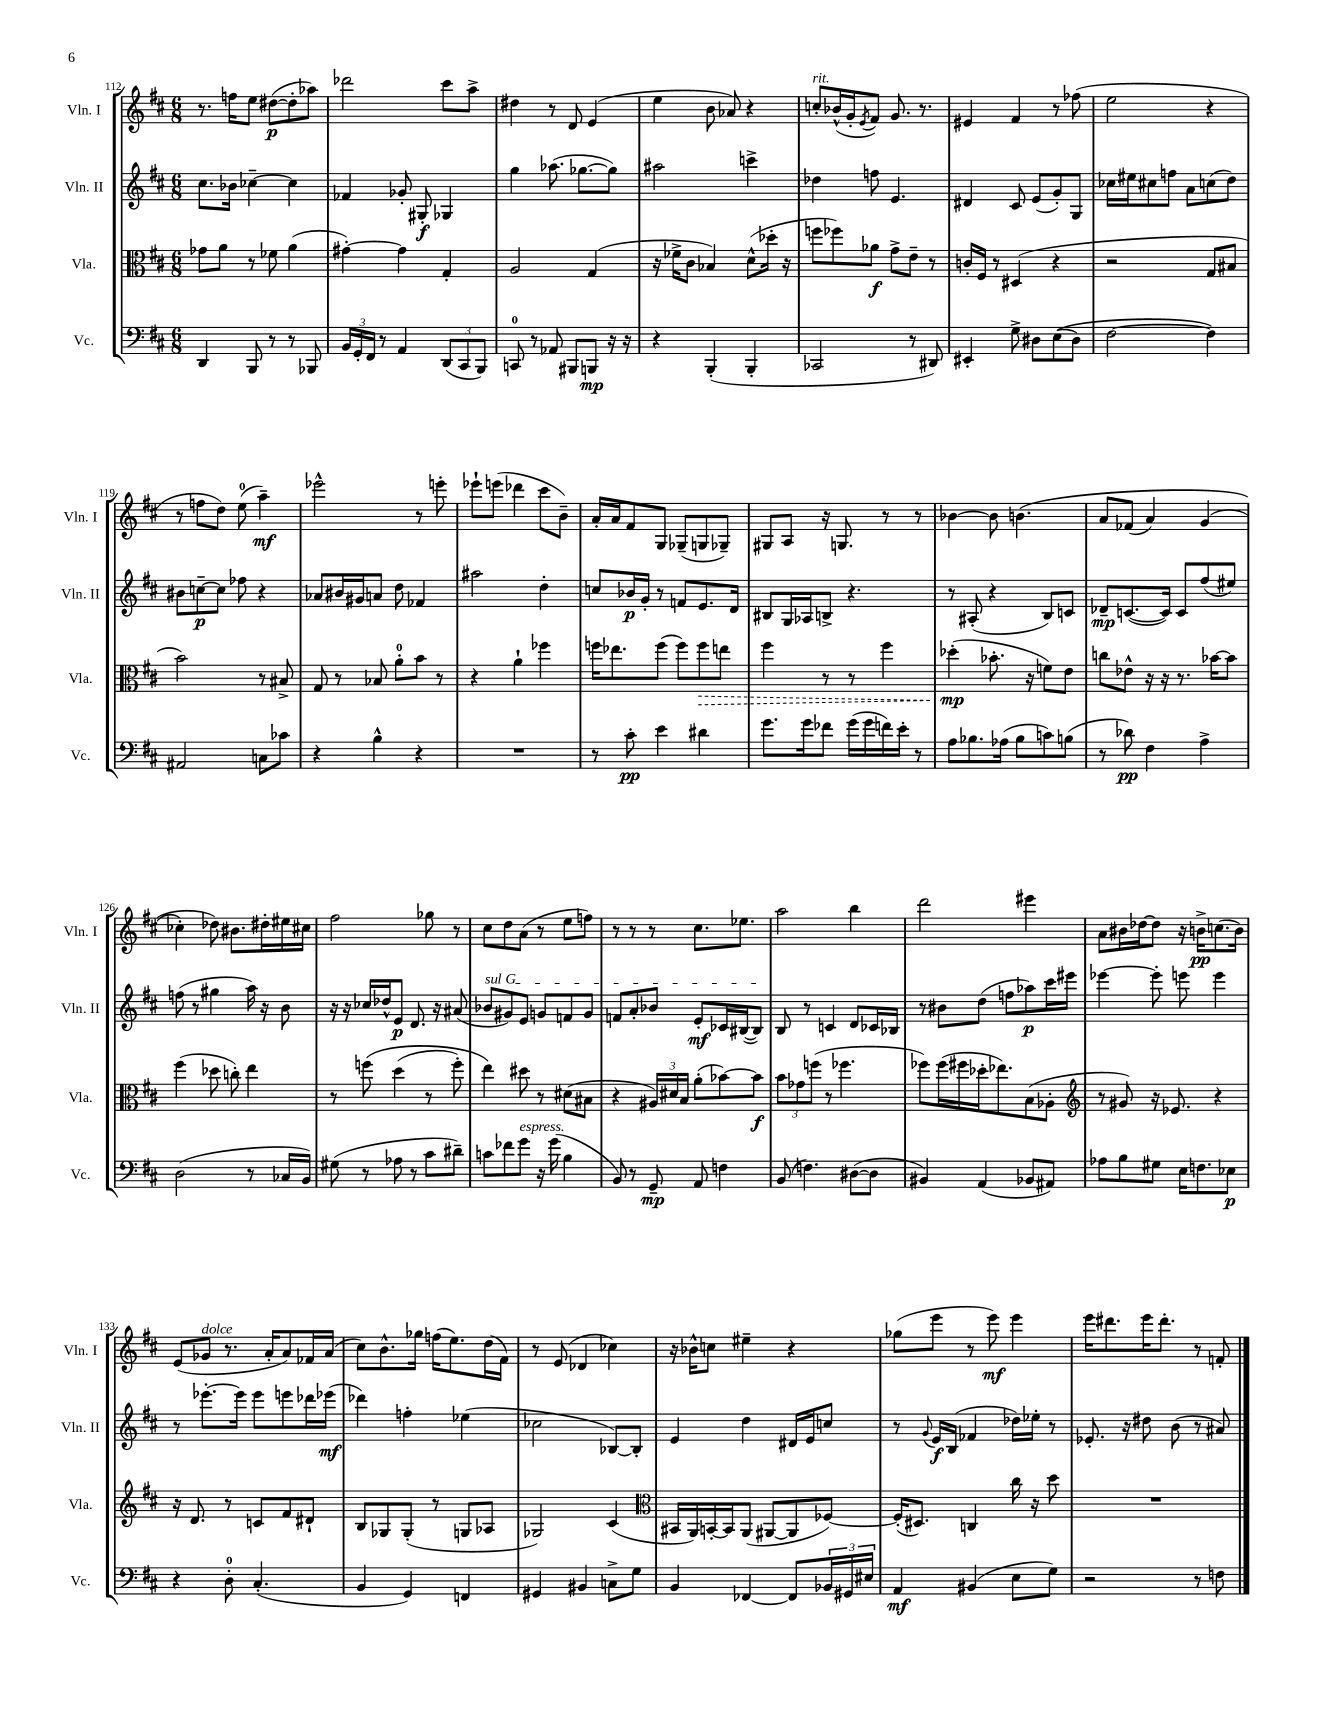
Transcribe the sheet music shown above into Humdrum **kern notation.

**kern	**dynam	**kern	**dynam	**kern	**dynam	**kern	**dynam
*part4	*part4	*part3	*part3	*part2	*part2	*part1	*part1
*staff4	*staff4	*staff3	*staff3	*staff2	*staff2	*staff1	*staff1
*I"Vc.	*	*I"Vla.	*	*I"Vln. II	*	*I"Vln. I	*
*I'Vc.	*	*I'Vla.	*	*I'Vln. II	*	*I'Vln. I	*
*clefF4	*	*clefC3	*	*clefG2	*	*clefG2	*
*k[f#c#]	*	*k[f#c#]	*	*k[f#c#]	*	*k[f#c#]	*
*M6/8	*	*M6/8	*	*M6/8	*	*M6/8	*
=112	=112	=112	=112	=112	=112	=112	=112
4DD/	.	8g-X\L	.	8.cc#\L	.	8.r	.
.	.	8a\J	.	.	.	.	.
.	.	.	.	16b-X\Jk	.	16ffn\KL	.
8BBB/	.	8r	.	[4cc-X~\	.	8ee\J	.
8r	.	8f-X\	.	.	.	([8dd#X\L	p
8r	.	(4a\	.	4cc-\]	.	8dd#'\]	.
8BBB-X/	.	.	.	.	.	8aa-X\J)	.
=113	=113	=113	=113	=113	=113	=113	=113
24BB/LL	.	[4g#X'\)	.	4f-X/	.	2ddd-X\	.
24GG'/	.	.	.	.	.	.	.
24FF#/JJ	.	.	.	.	.	.	.
8r	.	.	.	.	.	.	.
4AA/	.	4g#\]	.	8g-X'/	.	.	.
.	.	.	.	8G#X'/	f	.	.
(12DD/L	.	4G'/	.	4G-X/	.	8ccc#\L	.
12CC#/	.	.	.	.	.	.	.
.	.	.	.	.	.	8aa^\J	.
12BBB/J)	.	.	.	.	.	.	.
=114	=114	=114	=114	=114	=114	=114	=114
8CCn/	.	2A/	.	4gg\	.	4dd#X\	.
8r	.	.	.	.	.	.	.
8AA-X/	.	.	.	(8.aa-X\	.	8r	.
8BBB#X/L	.	.	.	.	.	8d/	.
.	.	.	.	[8.gg-X\L	.	.	.
8BBBn/J	mp	(4G/	.	.	.	(4e/	.
16r	.	.	.	8gg-\J])	.	.	.
16r	.	.	.	.	.	.	.
=115	=115	=115	=115	=115	=115	=115	=115
4r	.	16r	.	2aa#X\	.	4ee\	.
.	.	16f-X^\KL	.	.	.	.	.
.	.	8c#\J	.	.	.	.	.
(4BBB'/	.	4B-X/)	.	.	.	8b\	.
.	.	.	.	.	.	8a-X/)	.
4BBB'/	.	(8d^^\L	.	4cccn^\	.	4r	.
.	.	16dd-X'\Jk	.	.	.	.	.
.	.	16r	.	.	.	.	.
=116	=116	=116	=116	=116	=116	=116	=116
!	!	!	!	!	!	!LO:TX:a:i:t=rit.	!
2CC-X/	.	8ffn\L	.	4dd-X\	.	8ccn'/L	.
.	.	8ff-X\)	.	.	.	(16b-X^^/L	.
.	.	.	.	.	.	16g'/J	.
.	.	.	.	.	.	8qe/	.
.	.	8a-X\J	f	8ffn\	.	8f#/J)	.
.	.	8g^\L	.	4.e/	.	8.g/	.
8r	.	8e~\J	.	.	.	.	.
.	.	.	.	.	.	8.r	.
8DD#X/)	.	8r	.	.	.	.	.
=117	=117	=117	=117	=117	=117	=117	=117
4EE#X'/	.	16cn'/LL	.	4d#X/	.	4e#X/	.
.	.	16F#/JJ	.	.	.	.	.
.	.	8r	.	.	.	.	.
8G^\	.	(4D#X/	.	8c#/	.	4f#/	.
8D#X\L	.	.	.	(8e/L	.	.	.
((8E\	.	4r	.	8g'/)	.	8r	.
8D#\J)	.	.	.	8G/J	.	(8ff-X\	.
=118	=118	=118	=118	=118	=118	=118	=118
[2F#\	.	2r	.	16cc-X\LL	.	2ee\	.
.	.	.	.	16ee#X\J	.	.	.
.	.	.	.	8cc#X\	.	.	.
.	.	.	.	8ffn\J	.	.	.
.	.	.	.	8a\L	.	.	.
4F#\])	.	8G/L	.	(8ccn\	.	4r	.
.	.	8B#X/J	.	8dd\J)	.	.	.
!!LO:LB:g=z
=119	=119	=119	=119	=119	=119	=119	=119
2AA#X/	.	2b\)	.	8b#X\L	.	8r	.
.	.	.	.	[8ccn~\	p	8ffn\L	.
.	.	.	.	8cc\J]	.	8dd\J)	.
.	.	.	.	8ff-X\	.	(8ee\	.
8Cn\L	.	8r	.	4r	.	4aa~\)	mf
8c-X\J	.	8B#X^/	.	.	.	.	.
=120	=120	=120	=120	=120	=120	=120	=120
4r	.	8G/	.	8a-X/L	.	2eee-X^^\	.
.	.	8r	.	16b#X/L	.	.	.
.	.	.	.	16g#X/J	.	.	.
4B^^\	.	8B-X/	.	8an/J	.	.	.
.	.	8a'\L	.	8dd\	.	.	.
4r	.	8b\J	.	4f-X/	.	8r	.
.	.	8r	.	.	.	8eeen'\	.
=121	=121	=121	=121	=121	=121	=121	=121
2.r	.	4r	.	2aa#X\	.	8eee-X`\L	.
.	.	.	.	.	.	(8eeen\J	.
.	.	4a`\	.	.	.	4ddd-X\	.
.	.	4ff-X\	.	4dd'\	.	8ccc#\L	.
.	.	.	.	.	.	8b~\J)	.
=122	=122	=122	=122	=122	=122	=122	=122
8r	.	16ffn\KL	.	8ccn/L	.	16a'/LL	.
.	.	8.ee-X\	.	.	.	16a/J	.
8c#'\	pp	.	.	16b-X/L	p	8f#/	.
.	.	.	.	16g'/JJ	.	.	.
4e\	.	(8ff\J	.	8r	.	8G/J	.
.	.	8ff\L)	.	8fn/L	.	(8G-X~/L	.
!	!	!	!LO:HP:b	!	!	!	!
4d#X\	.	8ff\	>	8.e/	.	8Gn/	.
.	.	8een\J	.	.	.	8G-X~/J)	.
.	.	.	.	16d/Jk	.	.	.
=123	=123	=123	=123	=123	=123	=123	=123
8.g\L	.	4ff#\	.	8B#X/L	.	8G#X/L	.
.	.	.	.	16G/L	.	8A/J	.
16g\k	.	.	.	16A-X/J	.	.	.
8f-X\J	.	8r	.	8Bn^/J	.	16r	.
.	.	.	.	.	.	8.Gn/	.
(16g\LL	.	8r	.	4.r	.	.	.
16g\	.	.	.	.	.	.	.
16fn\)	.	4ff#\	.	.	.	8r	.
16e'\JJ	.	.	.	.	.	.	.
8r	.	.	.	.	.	8r	.
=124	=124	=124	=124	=124	=124	=124	=124
8A\L	.	(4dd-X'\	mp	8r	.	[4b-X\	.
8.B-X\	.	.	.	(8A#X'/	.	.	.
.	.	8.b-X'\	]	4r	.	8b-\]	.
(16A-X\Jk	.	.	.	.	.	.	.
8B-\L	.	.	.	.	.	(4.bn\	.
.	.	16r	.	.	.	.	.
8cn\)	.	8fn\L)	.	8B/L)	.	.	.
(8Bn\J	.	8e\J	.	8cn/J	.	.	.
=125	=125	=125	=125	=125	=125	=125	=125
8r	.	8ccn\L	.	8d-X~/L	mp	8a/L	.
8d-X\)	pp	8e-X^^\J	.	([8.cn/	.	(8f-X/J	.
4F#\	.	16r	.	.	.	4a/)	.
.	.	16r	.	16c/Jk])	.	.	.
.	.	8.r	.	8c/L	.	.	.
4A^\	.	.	.	(8ff#/	.	(4g/	.
.	.	[16b-X\KL	.	.	.	.	.
.	.	8b-\J]	.	8ee#X/J)	.	.	.
!!LO:LB:g=z
=126	=126	=126	=126	=126	=126	=126	=126
(2D\	.	(4ff#\	.	(8ffn\	.	4cc-X'\)	.
.	.	.	.	8r	.	.	.
.	.	8dd-X\	.	4gg#X\	.	8dd-X\)	.
.	.	8ccn'\)	.	.	.	8.b#X\L	.
8r	.	4ee\	.	16aa\)	.	.	.
.	.	.	.	16r	.	16dd#X'\L	.
16C-X/LL	.	.	.	8b\	.	16ee#X\	.
16BB/JJ)	.	.	.	.	.	16cc#X\JJ	.
=127	=127	=127	=127	=127	=127	=127	=127
(8G#X\	.	8r	.	16r	.	2ff#\	.
.	.	.	.	16r	.	.	.
8r	.	(8ffn\	.	16cc-X/LL	.	.	.
.	.	.	.	16dd-X^^/J	.	.	.
8A-X\	.	(4dd\	.	8e/J	p	.	.
8r	.	.	.	8.d/	.	.	.
8c#\L	.	8r	.	.	.	8gg-X\	.
.	.	.	.	16r	.	.	.
8d#X~\J)	.	8ff'\)	.	(8a#X/	.	8r	.
=128	=128	=128	=128	=128	=128	=128	=128
!	!	!	!	!LO:TX:a:i:t=sul G	!	!	!
8cn\L	.	4ee\)	.	8b-X/L	.	8cc#\L	.
8f-X\	.	.	.	8g#X/)	.	8dd\	.
!LO:TX:a:i:t=espress.	!	!	!	!	!	!	!
8g\J	.	8dd#X\	.	8e/J	.	(8a\J	.
16r	.	8r	.	8gn/L	.	8r	.
(16g\	.	.	.	.	.	.	.
4B\	.	(8d#X\L	.	8fn/	.	8ee\L	.
.	.	8B#X\J	.	8g/J	.	8ffn\J)	.
=129	=129	=129	=129	=129	=129	=129	=129
8BB/)	.	4r	.	8fn/L	.	8r	.
8r	.	.	.	8a'/	.	8r	.
8GG~/	mp	24A#X/LL)	.	8b-X/J	.	8r	.
.	.	24d#X/	.	.	.	.	.
.	.	24B/JJ	.	.	.	.	.
8AA/	.	(8a'\L	.	8e'/L	mf	8.cc#\L	.
4Fn\	.	[8b-X\)	.	16c-X/L	.	.	.
.	.	.	.	([16B#X/J	.	8.ee-X\J	.
.	.	8b-\J]	f	8B#/J])	.	.	.
=130	=130	=130	=130	=130	=130	=130	=130
(8BB/	.	12b\L	.	8B/	.	2aa\	.
.	.	12g-X\	.	.	.	.	.
4.Fn\)	.	.	.	8r	.	.	.
.	.	(12ffn\J	.	.	.	.	.
.	.	8r	.	4cn/	.	.	.
.	.	4.ff-X\	.	.	.	.	.
([8D#X\L	.	.	.	8d/L	.	4bb\	.
8D#\J]	.	.	.	16c-X/L	.	.	.
.	.	.	.	16B-X/JJ	.	.	.
=131	=131	=131	=131	=131	=131	=131	=131
4BB#X/)	.	8ff-X\L)	.	8r	.	2ddd\	.
.	.	(16ff-\L	.	8b#X\L	.	.	.
.	.	16ff#X\	.	.	.	.	.
(4AA/	.	16dd-X'\J	.	(8dd\J	.	.	.
.	.	8.ee-X\)	.	.	.	.	.
.	.	.	.	8ffn\L	.	.	.
8BB-X/L	.	(8B\	.	8aa-X\)	p	4eee#X\	.
8AA#X/J)	.	8A-X'\J	.	16ccc#\L	.	.	.
.	.	.	.	16eee#X\JJ	.	.	.
=132	=132	=132	=132	=132	=132	=132	=132
*	*	*clefG2	*	*	*	*	*
8A-X\L	.	8r	.	[4eee-X\	.	8a\L	.
8B\	.	8g#X/)	.	.	.	16b#X\L	.
.	.	.	.	.	.	[16dd-X\J	.
8G#X\J	.	16r	.	8eee-'\]	.	8dd-\J]	.
.	.	8.e-X/	.	.	.	.	.
16E\KL	.	.	.	8eeen\	.	16r	.
8.Fn\	.	.	.	.	.	16bn^\KL	pp
.	.	4r	.	4eee\	.	(8.ccn\	.
8E-X\J	p	.	.	.	.	.	.
.	.	.	.	.	.	16b\Jk)	.
!!LO:LB:g=z
=133	=133	=133	=133	=133	=133	=133	=133
4r	.	16r	.	8r	.	(8e/L	.
.	.	8.d/	.	.	.	.	.
!	!	!	!	!	!	!LO:TX:a:i:t=dolce	!
.	.	.	.	[8.eee-X'\L	.	8g-X/J	.
8D'\	.	8r	.	.	.	8.r	.
.	.	.	.	16eee-\Jk]	.	.	.
(4.C#'/	.	8cn/L	.	8eee-\L	.	.	.
.	.	.	.	.	.	16a'/KL	.
.	.	8f#/	.	8eeen\	.	8a/)	.
.	.	8d#X`/J	.	16ddd-X\L	.	16f-X/L	.
.	.	.	.	(16eee-X\JJ	mf	(16a/JJ	.
=134	=134	=134	=134	=134	=134	=134	=134
4BB/	.	8B/L	.	4ddd-X\)	.	8cc#\L)	.
.	.	8G-X/	.	.	.	8.b^^\	.
4GG/)	.	(8G-'/J	.	4ffn'\	.	.	.
.	.	.	.	.	.	16gg-X\Jk	.
.	.	8r	.	.	.	(16ffn\KL	.
.	.	.	.	.	.	8.ee\)	.
4FFn/	.	8Gn/L	.	(4ee-X\	.	.	.
.	.	8A-X/J	.	.	.	(16dd\L	.
.	.	.	.	.	.	16f#\JJ)	.
=135	=135	=135	=135	=135	=135	=135	=135
4GG#X/	.	2G-X/)	.	2cc-X\	.	8r	.
.	.	.	.	.	.	(8e/	.
4BB#X/	.	.	.	.	.	4d-X/	.
8Cn^\L	.	(4c#/	.	[8B-X/L)	.	4cc-X\)	.
8G\J	.	.	.	8B-'/J]	.	.	.
=136	=136	=136	=136	=136	=136	=136	=136
*	*	*clefC3	*	*	*	*	*
4BB/	.	16BB#X/LL	.	4e/	.	16r	.
.	.	16AA/)	.	.	.	16b-X^^\KL	.
.	.	[16BBn'/	.	.	.	8ccn\J	.
.	.	16BB/J]	.	.	.	.	.
[4FF-X/	.	(8AA/J	.	4dd\	.	4ee#X~\	.
.	.	[8AA#X/L	.	.	.	.	.
8FF-/L]	.	8AA#/]	.	16d#X/LL	.	4r	.
.	.	.	.	16e/J	.	.	.
24BB-X/L	.	[8F-X/J)	.	8ccn/J	.	.	.
24GG#X/	.	.	.	.	.	.	.
24E#X/JJ	.	.	.	.	.	.	.
=137	=137	=137	=137	=137	=137	=137	=137
4AA/	mf	(16F-'/KL]	.	8r	.	(8gg-X\L	.
.	.	8.D#X/J)	.	.	.	.	.
.	.	.	.	8qqg/	.	.	.
.	.	.	.	16e/LL	f	8eee\J	.
.	.	.	.	(16B/JJ	.	.	.
(4BB#X/	.	4Cn/	.	4f-X/	.	8r	.
.	.	.	.	.	.	8eee\)	mf
8E\L	.	16cc#\	.	16dd-X\LL)	.	4eee\	.
.	.	16r	.	16ee-X'\JJ	.	.	.
8G\J)	.	8dd\	.	8r	.	.	.
=138	=138	=138	=138	=138	=138	=138	=138
2r	.	2.r	.	8.e-X'/	.	16eee\KL	.
.	.	.	.	.	.	8.ddd#X\	.
.	.	.	.	16r	.	.	.
.	.	.	.	8dd#X\	.	16eee\K	.
.	.	.	.	.	.	8.ddd#'\J	.
.	.	.	.	(8b\	.	.	.
8r	.	.	.	8r	.	8r	.
8Fn\	.	.	.	8a#X/)	.	8fn'/	.
==	==	==	==	==	==	==	==
*-	*-	*-	*-	*-	*-	*-	*-
